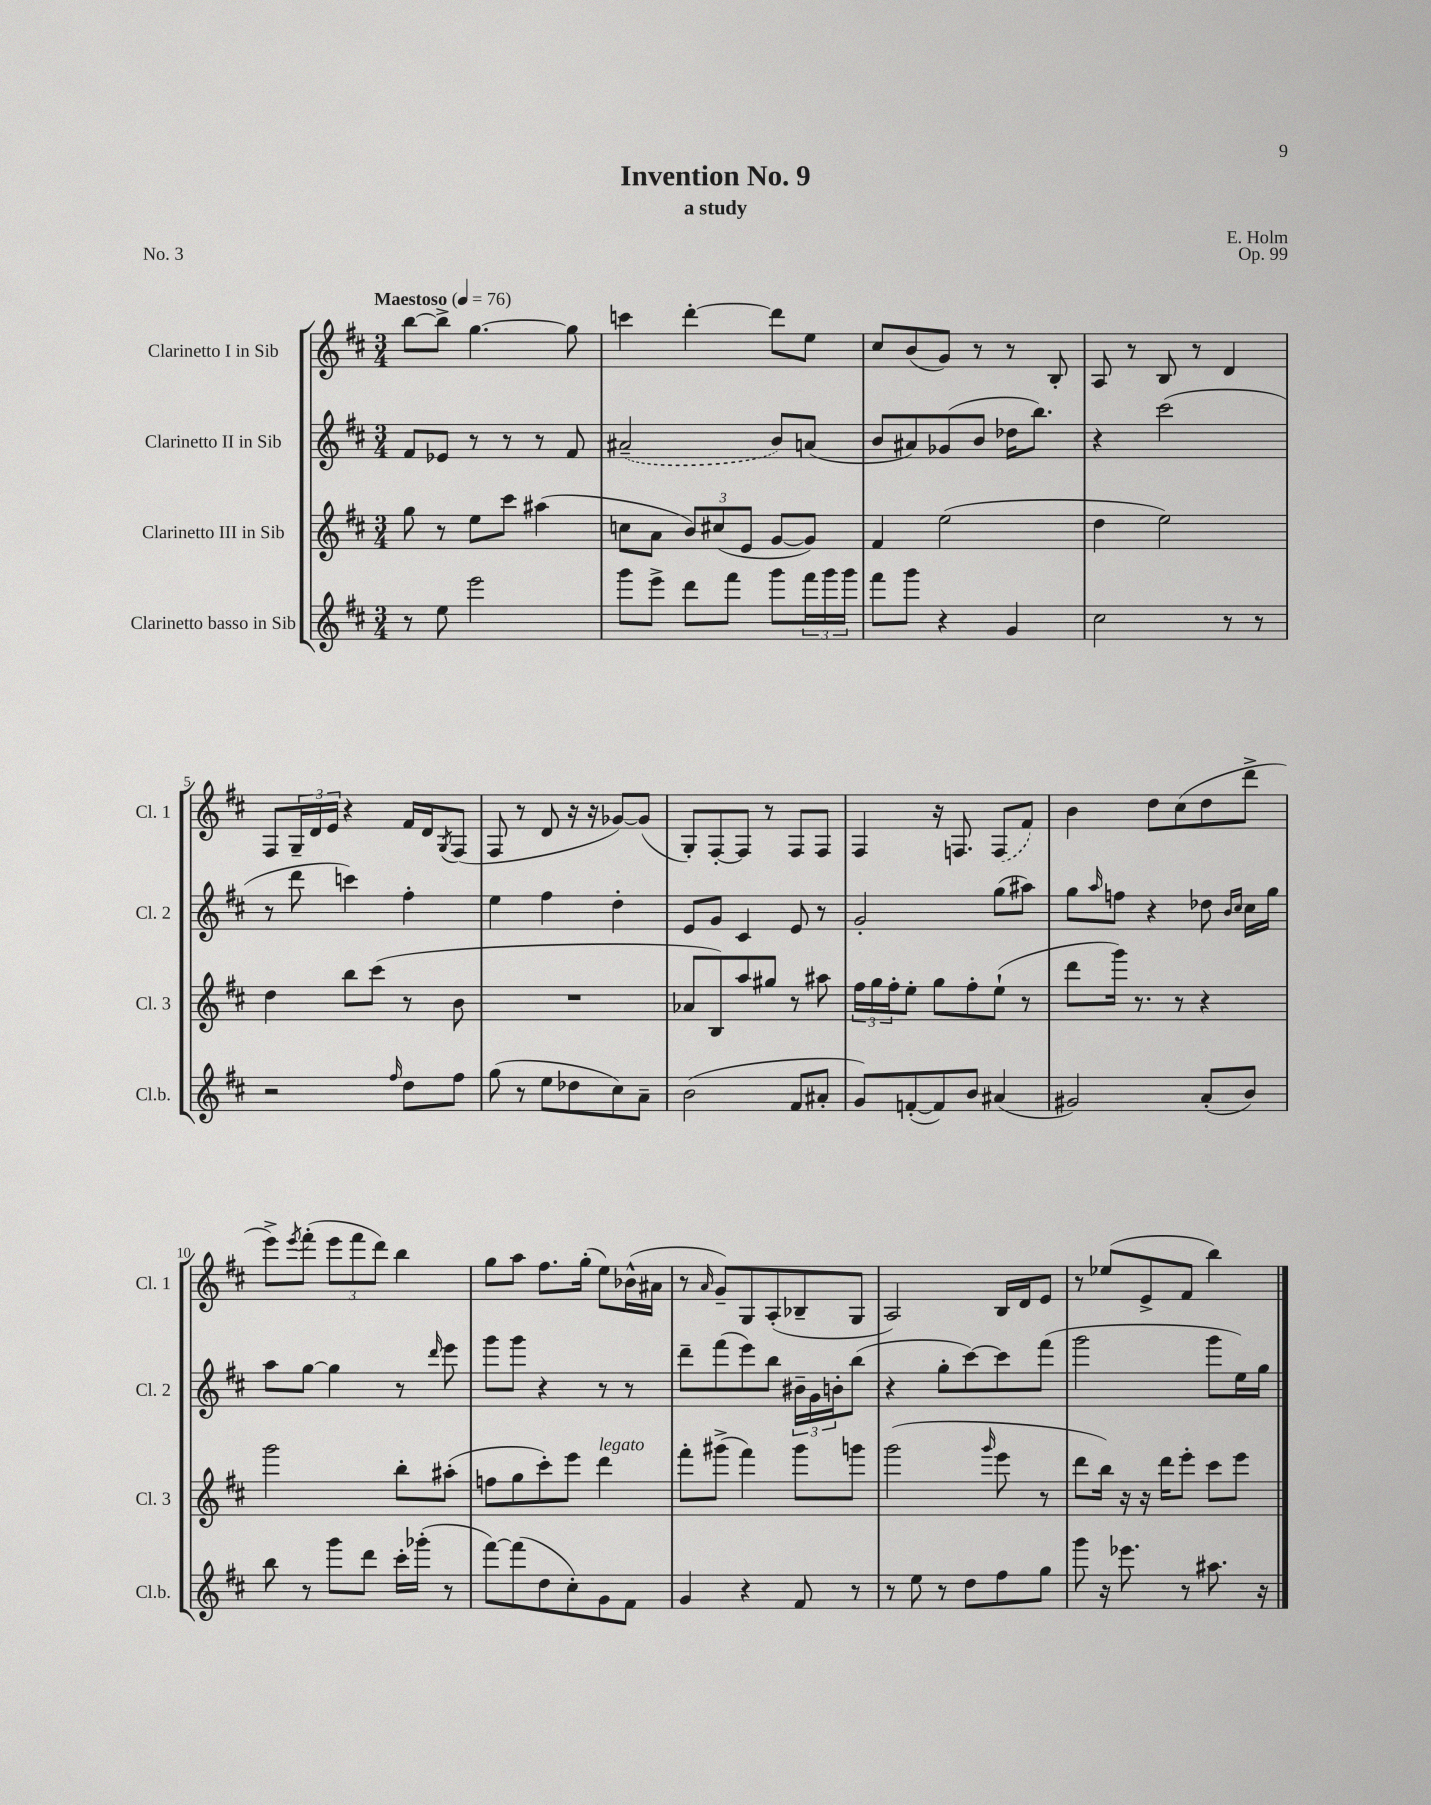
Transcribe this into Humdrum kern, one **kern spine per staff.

**kern	**kern	**kern	**kern
*staff4	*staff3	*staff2	*staff1
*clefG2	*clefG2	*clefG2	*clefG2
*k[f#c#]	*k[f#c#]	*k[f#c#]	*k[f#c#]
*M3/4	*M3/4	*M3/4	*M3/4
*MM76	*MM76	*MM76	*MM76
8r	8gg\	8f#/L	[8bb\L
8ee\	8r	8e-/J	8bb^\]J
2eee\	8ee\L	8r	[4.gg\
.	8ccc#\J	8r	.
.	(4aa#\	8r	.
.	.	8f#/	8gg\]
=	=	=	=
8ggg\L	8cc\L	(2a#~/	4ccc\
8eee^\J	8a\J	.	.
8ddd\L	12b/L)	.	[4ddd'\
.	(12cc#/	.	.
8fff#\J	.	.	.
.	12e/J	.	.
8ggg\L	[8g/L	8b/L)	8ddd\]L
24fff#\L	8g/]J)	(8a/J	8ee\J
24ggg\	.	.	.
24ggg\JJ	.	.	.
=	=	=	=
8fff#\L	4f#/	8b/L	8cc#/L
8ggg\J	.	8a#/)	(8b/
4r	(2ee\	(8g-/	8g/J)
.	.	8b/J	8r
4g/	.	16dd-\LK	8r
.	.	8.bb\J)	.
.	.	.	8B'/
=	=	=	=
2cc#\	4dd\	4r	8A/
.	.	.	8r
.	2ee\)	(2ccc#\	8B/
.	.	.	8r
8r	.	.	4d/
8r	.	.	.
=	=	=	=
2r	4dd\	8r	8F#/L
.	.	8ddd\	24G~/L
.	.	.	24d/
.	.	.	24e/JJ
.	8bb\L	4ccc\)	4r
.	(8ccc#\J	.	.
16qqff#/	.	.	.
8dd\L	8r	4ff#'\	16f#/LL
.	.	.	16d/J
.	.	.	8qG/
8ff#\J	8b\	.	(8F#/J
=	=	=	=
(8gg\	2.r	4ee\	8F#/
8r	.	.	8r
8ee\L	.	4ff#\	8d/
8dd-\	.	.	16r
.	.	.	16r
8cc#\)	.	4dd'\	[8g-/L)
8a~\J	.	.	(8g-/]J
=	=	=	=
(2b\	8a-/L	8e/L	8G'/L)
.	8B/)	8g/J	[8F#'/
.	8aa/	4c#/	8F#/]J
.	8gg#/J	.	8r
8f#/L	8r	8e/	8F#/L
8a#'/J	8aa#\	8r	8F#/J
=	=	=	=
8g/L)	24ff#\LL	2g'/	4F#/
.	24gg\	.	.
.	24ff#'\J	.	.
([8f'/	8ee'\J	.	.
8f/])	8gg\L	.	16r
.	.	.	8.F/
8b/J	8ff#'\	.	.
(4a#/	(8ee`\J	(8gg\L	(8F/L
.	8r	8aa#\J)	8f#/J)
=	=	=	=
2g#/)	8ddd\L	8gg\L	4b\
.	.	16qqaa/	.
.	16ggg\Jk)	8ff\J	.
.	8.r	.	.
.	.	4r	8dd\L
.	8r	.	(8cc#\
(8a'/L	4r	8dd-\	8dd\
.	.	16qqb/LL	.
.	.	16qqcc#/JJ	.
8b/J)	.	16cc#\LL	8ddd^\J
.	.	16gg\JJ	.
=	=	=	=
8bb\	2ggg\	8aa\L	8eee^\L)
.	.	.	8qeee/
8r	.	[8gg\J	(8fff#'\J
8ggg\L	.	4gg\]	12eee\L
.	.	.	12fff#\
8ddd\J	.	.	.
.	.	.	12ddd\J)
16ccc#'\LL	8bb'\L	8r	4bb\
(16ggg-'\JJ	.	.	.
.	.	16qqddd/	.
8r	(8aa#'\J	8eee\	.
=	=	=	=
[8fff#\L)	8ff\L	8ggg\L	8gg\L
(8fff#\]	8gg\	8ggg\J	8aa\J
8dd\	8ccc#'\)	4r	8.ff#\L
8cc#'\)	8eee\J	.	.
.	.	.	(16gg'\Jk
8g\	4ddd\	8r	8ee\L)
8f#\J	.	8r	(16b-^^\L
.	.	.	16a#\JJ
=	=	=	=
4g/	8fff#'\L	8ddd~\L	8r
.	.	.	16qqa/
.	(8ggg#^\J	(8fff#\	8g~/L)
4r	4fff#\)	8eee\)	8G/
.	.	8bb\J	(8A'/
8f#/	8ggg#\L	24b#~\LL	8B-~/
.	.	24g\	.
.	.	24b'\J	.
8r	8ggg\J	(8bb\J	8G/J
=	=	=	=
8r	(2ggg\	4r	2A/)
8ee\	.	.	.
8r	.	8gg'\L	.
8dd\L	.	[8ccc#\)	.
.	16qqggg/	.	.
8ff#\	8eee\	8ccc#\]	16B/LL
.	.	.	16d/J
8gg\J	8r	(8fff#\J	8e/J
=	=	=	=
8ggg\	8ddd\L	2ggg\	8r
16r	16bb\Jk)	.	(8ee-/L
8.eee-\	16r	.	.
.	16r	.	8e^/
.	16ddd\LK	.	.
8r	8eee'\J	.	8f#/J
8.aa#\	8ccc#\L	8ggg\L	4bb\)
.	8eee\J	16ee\L)	.
16r	.	16gg\JJ	.
==	==	==	==
*-	*-	*-	*-
